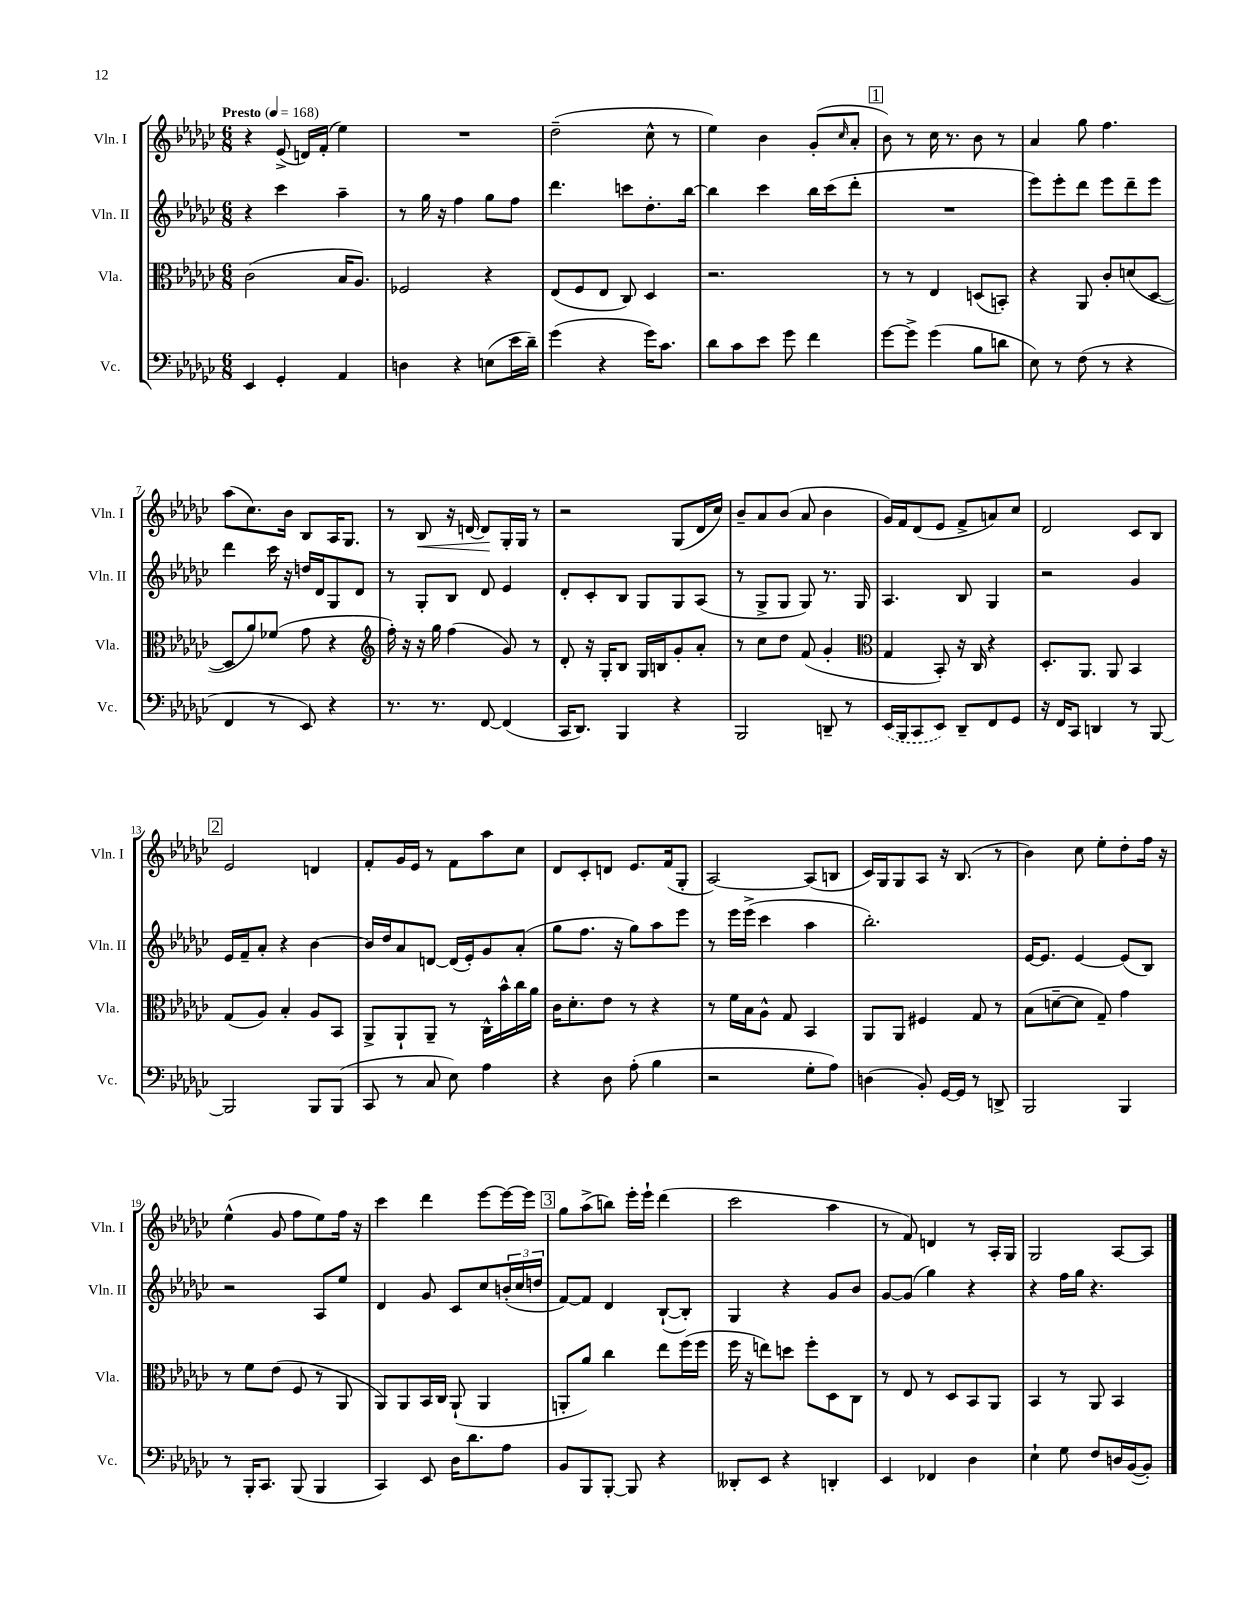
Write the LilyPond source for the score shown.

<<
\new StaffGroup <<
\new Staff = "s0" \with { instrumentName = "Vln. I" shortInstrumentName = "Vln. I" } {
    \clef treble \key ges \major \numericTimeSignature \time 6/8 \tempo "Presto" 4 = 168
    r4 ees'8->( d'16) f'16-.( ees''4) |
    R2. |
    des''2--( ces''8-^ r8 |
    ees''4) bes'4 ges'8-.( \grace { ces''16 } aes'8-. |
    \mark \markup { \box "1" } bes'8) r8 ces''16 r8. bes'8 r8 |
    aes'4 ges''8 f''4. |
    aes''8( ces''8.) bes'16 bes8 aes16 ges8. |
    r8 bes8\< r16 d'16~ d'8\! ges16-. ges16 r8 |
    r2 ges8( des'16 ces''16) |
    bes'8-- aes'8 bes'8( aes'8 bes'4 |
    ges'16) f'16 des'8( ees'8 f'8-> a'8) ces''8 |
    des'2 ces'8 bes8 |
    \mark \markup { \box "2" } ees'2 d'4 |
    f'8-. ges'16 ees'16 r8 f'8 aes''8 ces''8 |
    des'8 ces'8-. d'8 ees'8. f'16( ges8-. |
    aes2~) aes8( b8 |
    ces'16) ges16 ges8 aes8 r16 bes8.( r8 |
    bes'4) ces''8 ees''8-. des''8-. f''16 r16 |
    ees''4-^( ges'8 f''8 ees''8) f''16 r16 |
    ces'''4 des'''4 ees'''8~ ees'''16~ ees'''16 |
    \mark \markup { \box "3" } ges''8 aes''8->( b''8) ees'''16-. ees'''16-! des'''4( |
    ces'''2 aes''4 |
    r8 f'8) d'4 r8 aes16-. ges16 |
    ges2 aes8~ aes8 \bar "|." |
}
\new Staff = "s1" \with { instrumentName = "Vln. II" shortInstrumentName = "Vln. II" } {
    \clef treble \key ges \major \numericTimeSignature \time 6/8
    r4 ces'''4 aes''4-- |
    r8 ges''16 r16 f''4 ges''8 f''8 |
    des'''4. c'''8 des''8.-. bes''16~ |
    bes''4 ces'''4 bes''16 ces'''16( des'''8-. |
    \mark \markup { \box "1" } R2. |
    ees'''8) ees'''8-. des'''8 ees'''8 des'''8-- ees'''8 |
    des'''4 ces'''16 r16 d''16 des'16 ges8 des'8 |
    r8 ges8-. bes8 des'8 ees'4 |
    des'8-. ces'8-. bes8 ges8 ges8 aes8( |
    r8 ges8-> ges8 ges8) r8. ges16 |
    aes4. bes8 ges4 |
    r2 ges'4 |
    \mark \markup { \box "2" } ees'16 f'16-- aes'8-. r4 bes'4~ |
    bes'16 des''16 aes'8 d'8~ d'16( ees'16-.) ges'8 aes'8-.( |
    ges''8 f''8. r16 ges''8) aes''8 ees'''8 |
    r8 ees'''16 ees'''16->( ces'''4 aes''4 |
    bes''2.-.) |
    ees'16~ ees'8. ees'4~ ees'8( bes8) |
    r2 aes8 ees''8 |
    des'4 ges'8 ces'8 ces''8 \tuplet 3/2 { b'16-.( ces''16 d''16 } |
    \mark \markup { \box "3" } f'8~) f'8 des'4 bes8~-!( bes8-.) |
    ges4 r4 ges'8 bes'8 |
    ges'8~ ges'8( ges''4) r4 |
    r4 f''16 ges''16 r4. \bar "|." |
}
\new Staff = "s2" \with { instrumentName = "Vla." shortInstrumentName = "Vla." } {
    \clef alto \key ges \major \numericTimeSignature \time 6/8
    ces'2( bes16 aes8.) |
    fes2 r4 |
    ees8( f8 ees8 ces8) des4 |
    r2. |
    \mark \markup { \box "1" } r8 r8 ees4 d8( b,8-.) |
    r4 aes,8 ces'8-. d'8( des8~ |
    des8 aes'8) fes'8( ges'8 r4 |
    \clef treble f''16-.) r16 r16 ges''16 f''4( ges'8) r8 |
    des'8-. r16 ges16-. bes8 ges16 b16 ges'8-. aes'8-. |
    r8 ces''8 des''8 f'8( ges'4-. |
    \clef alto ges4 bes,8-.) r16 ces16 r4 |
    des8.-. aes,8. aes,8 bes,4 |
    \mark \markup { \box "2" } ges8( aes8) bes4-. aes8 bes,8 |
    aes,8-> aes,8-! aes,8-- r8 ces16-^ bes'16-^ ces''16 aes'16 |
    ces'16 des'8.-. ees'8 r8 r4 |
    r8 f'16 bes16 aes8-^ ges8 bes,4 |
    aes,8 aes,8 fis4 ges8 r8 |
    bes8( d'8~-- d'8 ges8--) ges'4 |
    r8 f'8 ees'8( f8 r8 aes,8 |
    aes,8) aes,8 bes,16 ces16 aes,8-!( aes,4 |
    \mark \markup { \box "3" } a,8-. aes'8) ces''4 ees''8 f''16( f''16 |
    f''16 r16 e''8) d''8 f''8-. des8 ces8 |
    r8 ees8 r8 des8 bes,8 aes,8 |
    bes,4 r8 aes,8 bes,4 \bar "|." |
}
\new Staff = "s3" \with { instrumentName = "Vc." shortInstrumentName = "Vc." } {
    \clef bass \key ges \major \numericTimeSignature \time 6/8
    ees,4 ges,4-. aes,4 |
    d4 r4 e8( ees'16 des'16--) |
    ges'4( r4 ges'16) ces'8. |
    des'8 ces'8 ees'8 ges'8 f'4 |
    \mark \markup { \box "1" } ges'8~ ges'8-> ges'4( bes8 d'8 |
    ees8) r8 f8( r8 r4 |
    f,4 r8 ees,8) r4 |
    r8. r8. f,8~ f,4( |
    ces,16 des,8.) bes,,4 r4 |
    bes,,2 d,8-- r8 |
    \once \slurDashed ees,16( bes,,16 ces,8 ees,8) des,8-- f,8 ges,8 |
    r16 f,16 ces,8 d,4 r8 bes,,8~ |
    \mark \markup { \box "2" } bes,,2 bes,,8 bes,,8( |
    ces,8 r8 ces8 ees8) aes4 |
    r4 des8 aes8-.( bes4 |
    r2 ges8-. aes8) |
    d4( bes,8-.) ges,16~ ges,16 r8 d,8-> |
    bes,,2 bes,,4 |
    r8 bes,,16-. ces,8. bes,,8( bes,,4 |
    ces,4) ees,8 des16 des'8. aes8 |
    \mark \markup { \box "3" } bes,8 bes,,8 bes,,8~-. bes,,8 r4 |
    deses,8-. ees,8 r4 d,4-. |
    ees,4 fes,4 des4 |
    ees4-! ges8 f8 d16 bes,16~( bes,8-.) \bar "|." |
}
>>
>>
